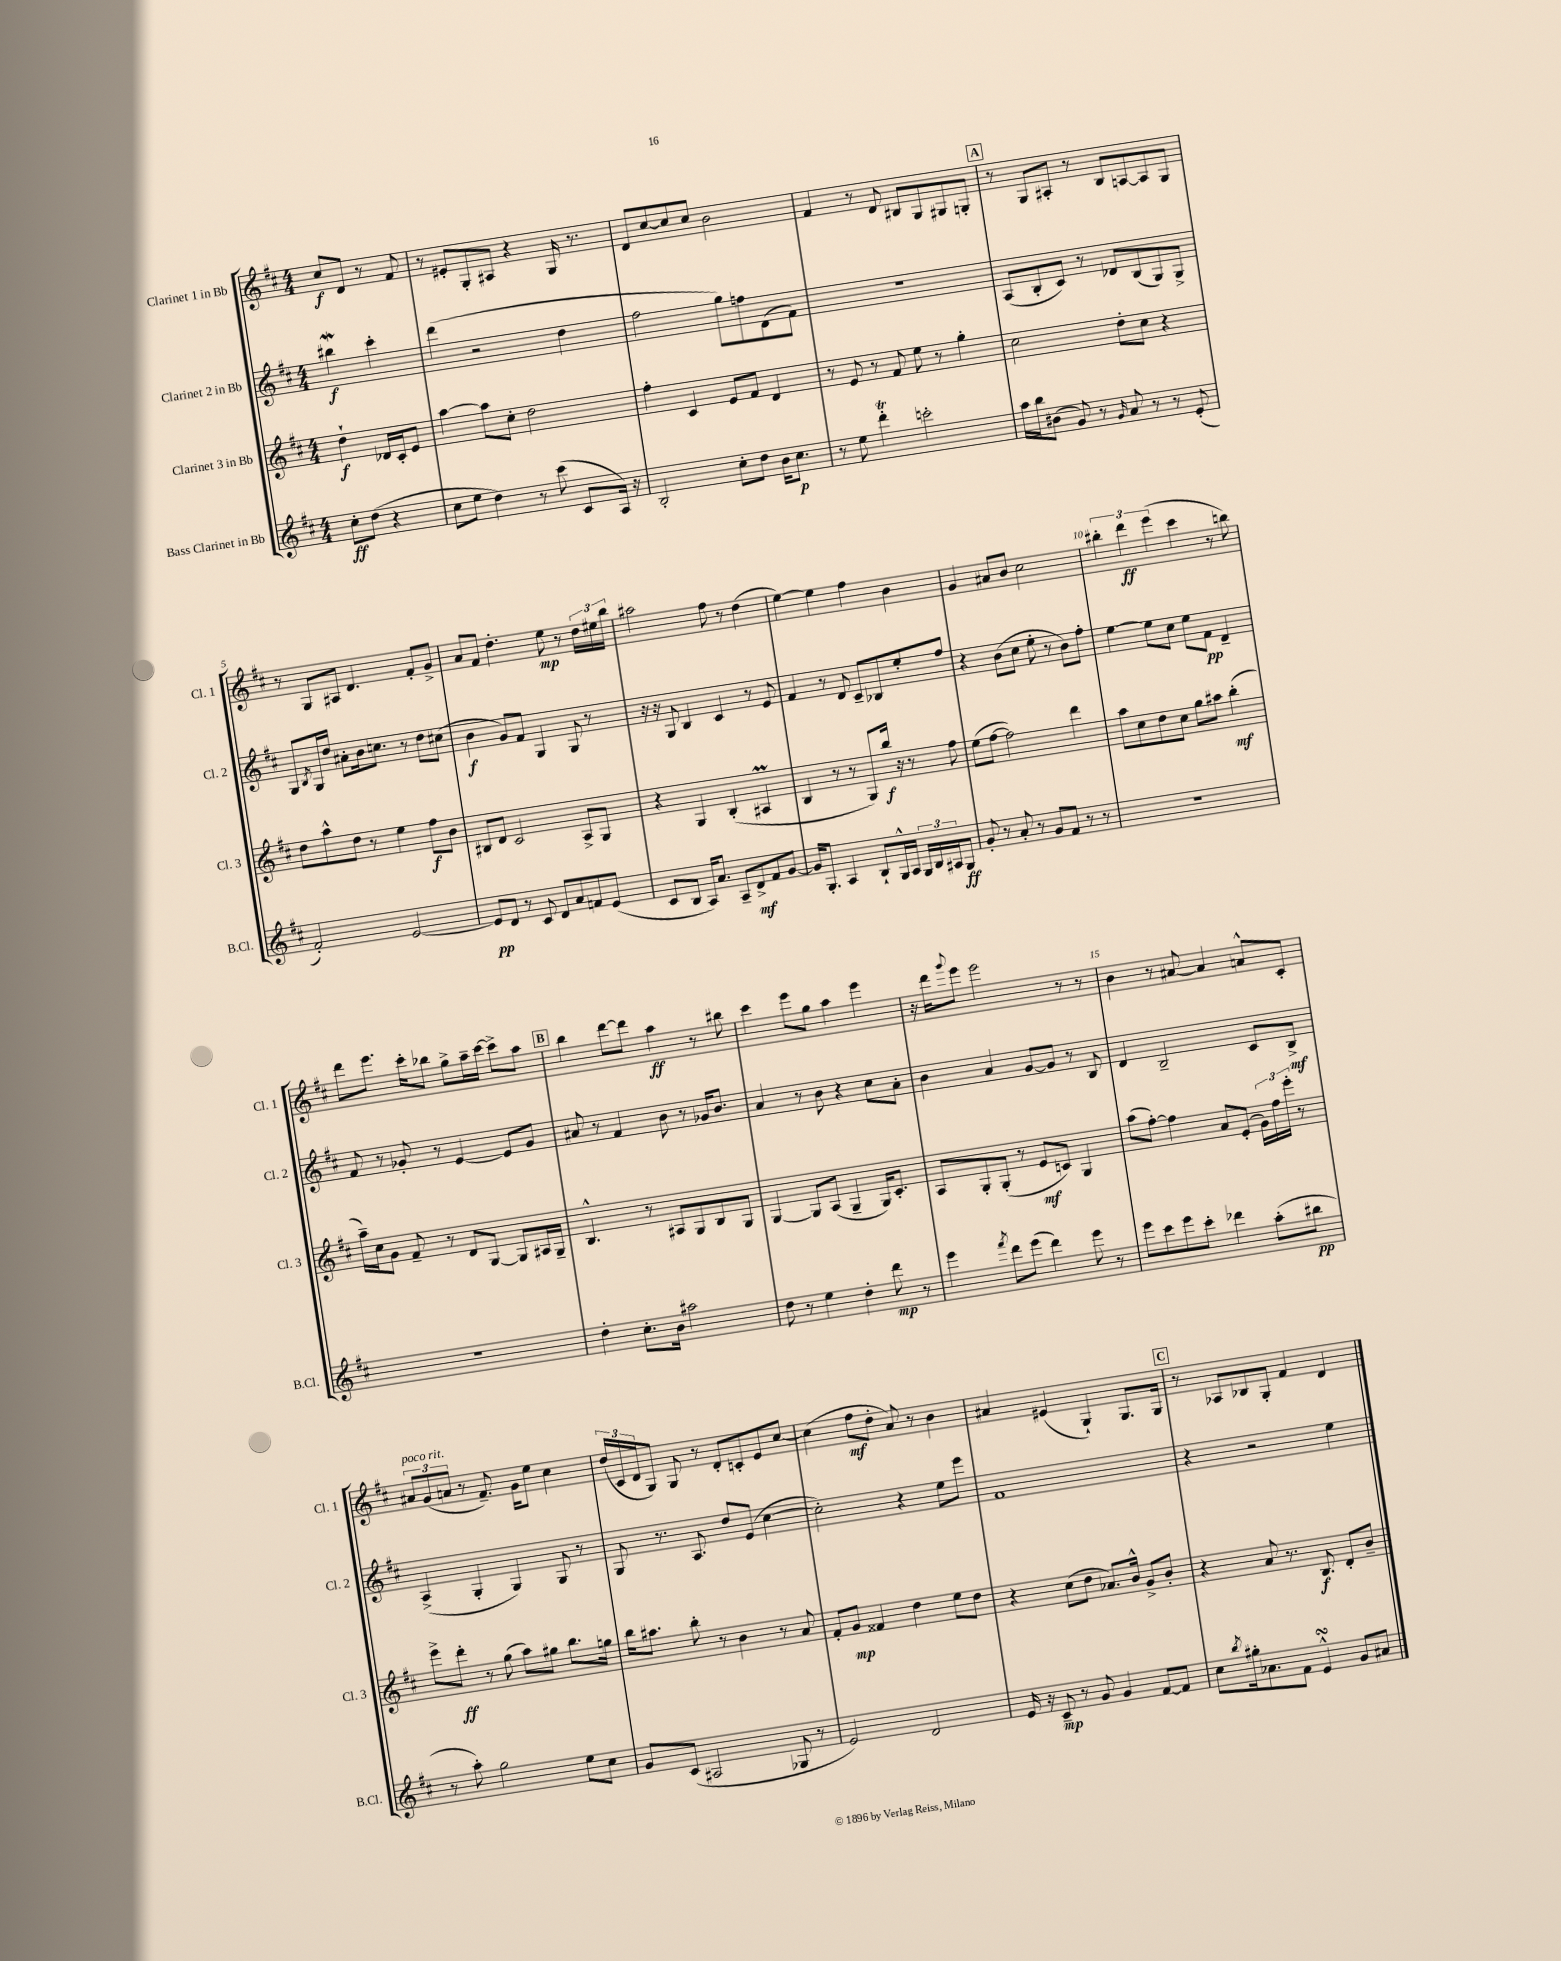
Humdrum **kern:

**kern	**kern	**kern	**kern
*staff4	*staff3	*staff2	*staff1
*clefG2	*clefG2	*clefG2	*clefG2
*k[f#c#]	*k[f#c#]	*k[f#c#]	*k[f#c#]
*M4/4	*M4/4	*M4/4	*M4/4
8cc#'	4dd`	4bb#	8cc#
(8dd	.	.	8d
4r	16d-	4ccc#'	8r
.	16c#'	.	.
.	8e	.	8f#
=	=	=	=
8cc#	[4aa	(4ddd	8r
8ee	.	.	8e#'
4dd)	8aa]	2r	8G'
.	8cc#'	.	8A#
8r	2dd	.	4r
(8ccc#	.	.	.
8c#	.	4dd	16G
.	.	.	8.r
16A)	.	.	.
16r	.	.	.
=	=	=	=
2B'	4ff#'	2ff#	8d
.	.	.	[8cc#
.	4c#	.	8cc#]
.	.	.	8cc#
8cc#'	8e	8gg)	2b
8dd	8f#	8ff	.
16b	4d	(8d	.
8.cc#	.	.	.
.	.	8f#)	.
=	=	=	=
8r	8r	1r	4f#
8ee	8e	.	.
4ddd'	8r	.	8r
.	8f#	.	8d
2ccc'	8ee	.	8B#
.	8r	.	8G
.	4gg'	.	8G#
.	.	.	8G'
=	=	=	=
16aa	2cc#	(8A	8r
16bb	.	.	.
(8b#	.	8B'	8G
8g)	.	8c#)	8A#'
8r	.	8r	8r
16qqg	.	.	.
8a	8dd'	8d-	8B
8r	8cc#	(8B	[8A
8r	4r	8G)	8A]
(8e'	.	8G^	8G
=	=	=	=
2f#')	8dd	8G	8r
.	.	8qB	.
.	8aa^^	16G	8G
.	.	16dd	.
.	8dd	8a#'	8A#
.	8r	16b	4.d
.	.	8.cc	.
[2e	4ee	.	.
.	.	8r	.
.	8ff#	8dd	8f#'
.	8b	(8cc#	8g^
=	=	=	=
8e]	8B#	4b	8a
8d	8d	.	8f#
8r	2c#	8g)	4.dd'
8c#	.	8f#	.
8d	.	4G	.
8a	.	.	8ee
8f	8A^	8G	8r
(8e	8G	8r	24dd
.	.	.	24ee#
.	.	.	24bb
=	=	=	=
8c#	4r	16r	2aa#
.	.	16r	.
8B	.	8G	.
16A)	4G	4B	.
8.a	.	.	.
8A~	(4B'	4c#	8ff#
8d^	.	.	8r
8f#	4A#	8r	(4dd
[8g	.	8e	.
=	=	=	=
16g]	4B	4f#	[4ee)
8.G'	.	.	.
4A	8r	8r	4ee]
.	8r	8d	.
8B`	8G)	8c#~	4ff#
16G^^	16bb	8B-	.
16A	16r	.	.
24G	8r	8ee'	4b
24B	.	.	.
24A#	.	.	.
8G	8ff#	8ff#	.
=	=	=	=
8g'	(8ee	4r	4g
8r	[8ff#	.	.
8a'	2ff#])	(8b	8a#
8r	.	8cc#	8b
8g	.	8ee'	2cc#
8f#	.	8r	.
8r	4ddd	8b)	.
8r	.	8ff#'	.
=	=	=	=
1r	8aa	[4ee	6bb#'
.	8cc#	.	.
.	.	.	6ddd
.	8dd	8ee]	.
.	.	.	(6eee
.	8cc#	8cc#	.
.	8gg	8ee	4ccc#
.	8aa#	8f#	.
.	(4bb'	4d~	8r
.	.	.	8bb)
=	=	=	=
1r	16aa~)	8f#	8ddd
.	16cc#	.	.
.	8g	8r	8.eee
.	8f#~	8g-'	.
.	.	.	16ccc#'
.	8r	8r	8bb-
.	8d	[4e	8gg^
.	[8G	.	16aa~
.	.	.	[16ccc#
.	8G]	8e]	8ccc#^]
.	16A#	8g-	8aa
.	16G~	.	.
=	=	=	=
4dd'	4.B^^	8a#	4bb
.	.	8r	.
8.cc#'	.	4f#	[8ddd
.	8r	.	8ddd]
16b	.	.	.
2aa#	8A#	8b	4aa
.	8G	8r	.
.	8B	16g-	8r
.	.	8.b	.
.	8G	.	8bb#
=	=	=	=
8dd	[4G	4a	4ccc#
8r	.	.	.
4ee	8G]	8r	8eee
.	(8A	8b	8gg
4dd'	4G~	4r	4aa
8ddd	16G)	8cc#	4eee
.	8.c#'	.	.
8r	.	8a'	.
=	=	=	=
4eee	8A	4b	16r
.	.	.	16ddd
.	.	.	8qqggg
.	8G'	.	8eee
8qfff#	.	.	.
8ddd	(8G'	4a	2eee
(8eee	8r	.	.
4ddd)	8e	[8g	.
.	8c)	8g]	.
8eee	4G	8r	8r
8r	.	8B	8r
=	=	=	=
8eee	(8aa	4d	4b
8ccc#	[8ff#')	.	.
8eee	4ff#]	2B~	8r
8ccc#'	.	.	[8a#
4ddd-	8a	.	4a#]
.	(8e'	.	.
(8aa'	24g)	8c#	8a^^
.	24ff#	.	.
.	24eee'	.	.
8bb#	8r	8B^	8c#'
=	=	=	=
8r	8eee^	(4A^	12a#
.	.	.	(12g
8aa')	8ddd'	.	.
.	.	.	12a
2gg	8r	4G'	8r
.	(8gg	.	8.f#~)
.	8aa)	4G)	.
.	.	.	16g
.	8gg#	.	8ee
8ee	8.bb	8G	4cc#
8cc#	.	8r	.
.	16gg	.	.
=	=	=	=
8g	16bb	8G	(24dd
.	.	.	24c#
.	8.aa#	.	.
.	.	.	24d
(8c#	.	8.r	8G)
2A#	8bb'	.	8G
.	.	8.A	.
.	8r	.	8r
.	4b	8dd	8d'
.	.	(8e	8c'
8G-	8r	[4cc#	8e
8r	8a	.	[8cc#
=	=	=	=
2e)	8f#'	2cc#'])	(4cc#]
.	8g	.	.
.	4f##	.	8ff#
.	.	.	8dd'
2d	4dd	4r	8a)
.	.	.	8r
.	8ee	8ee	4b
.	8dd	8eee	.
=	=	=	=
16e	4r	1f#	4a#
16r	.	.	.
8c#~	.	.	.
8r	(8cc#	.	(4e#
8g	8dd	.	.
4g	8.a-)	.	4G`)
.	16b^^	.	.
[8f#	8g^	.	8.G
8f#]	8b'	.	.
.	.	.	16G
=	=	=	=
8cc#	4r	4r	8r
8qbb	.	.	.
16gg#'	.	.	8A-
8.a-	.	.	.
.	8a	2r	8B-
8f#	8.r	.	8G'
4e^^	.	.	4f#
.	8.B	.	.
8g	8d'	4ee	4d
8a#	8b~	.	.
==	==	==	==
*-	*-	*-	*-
